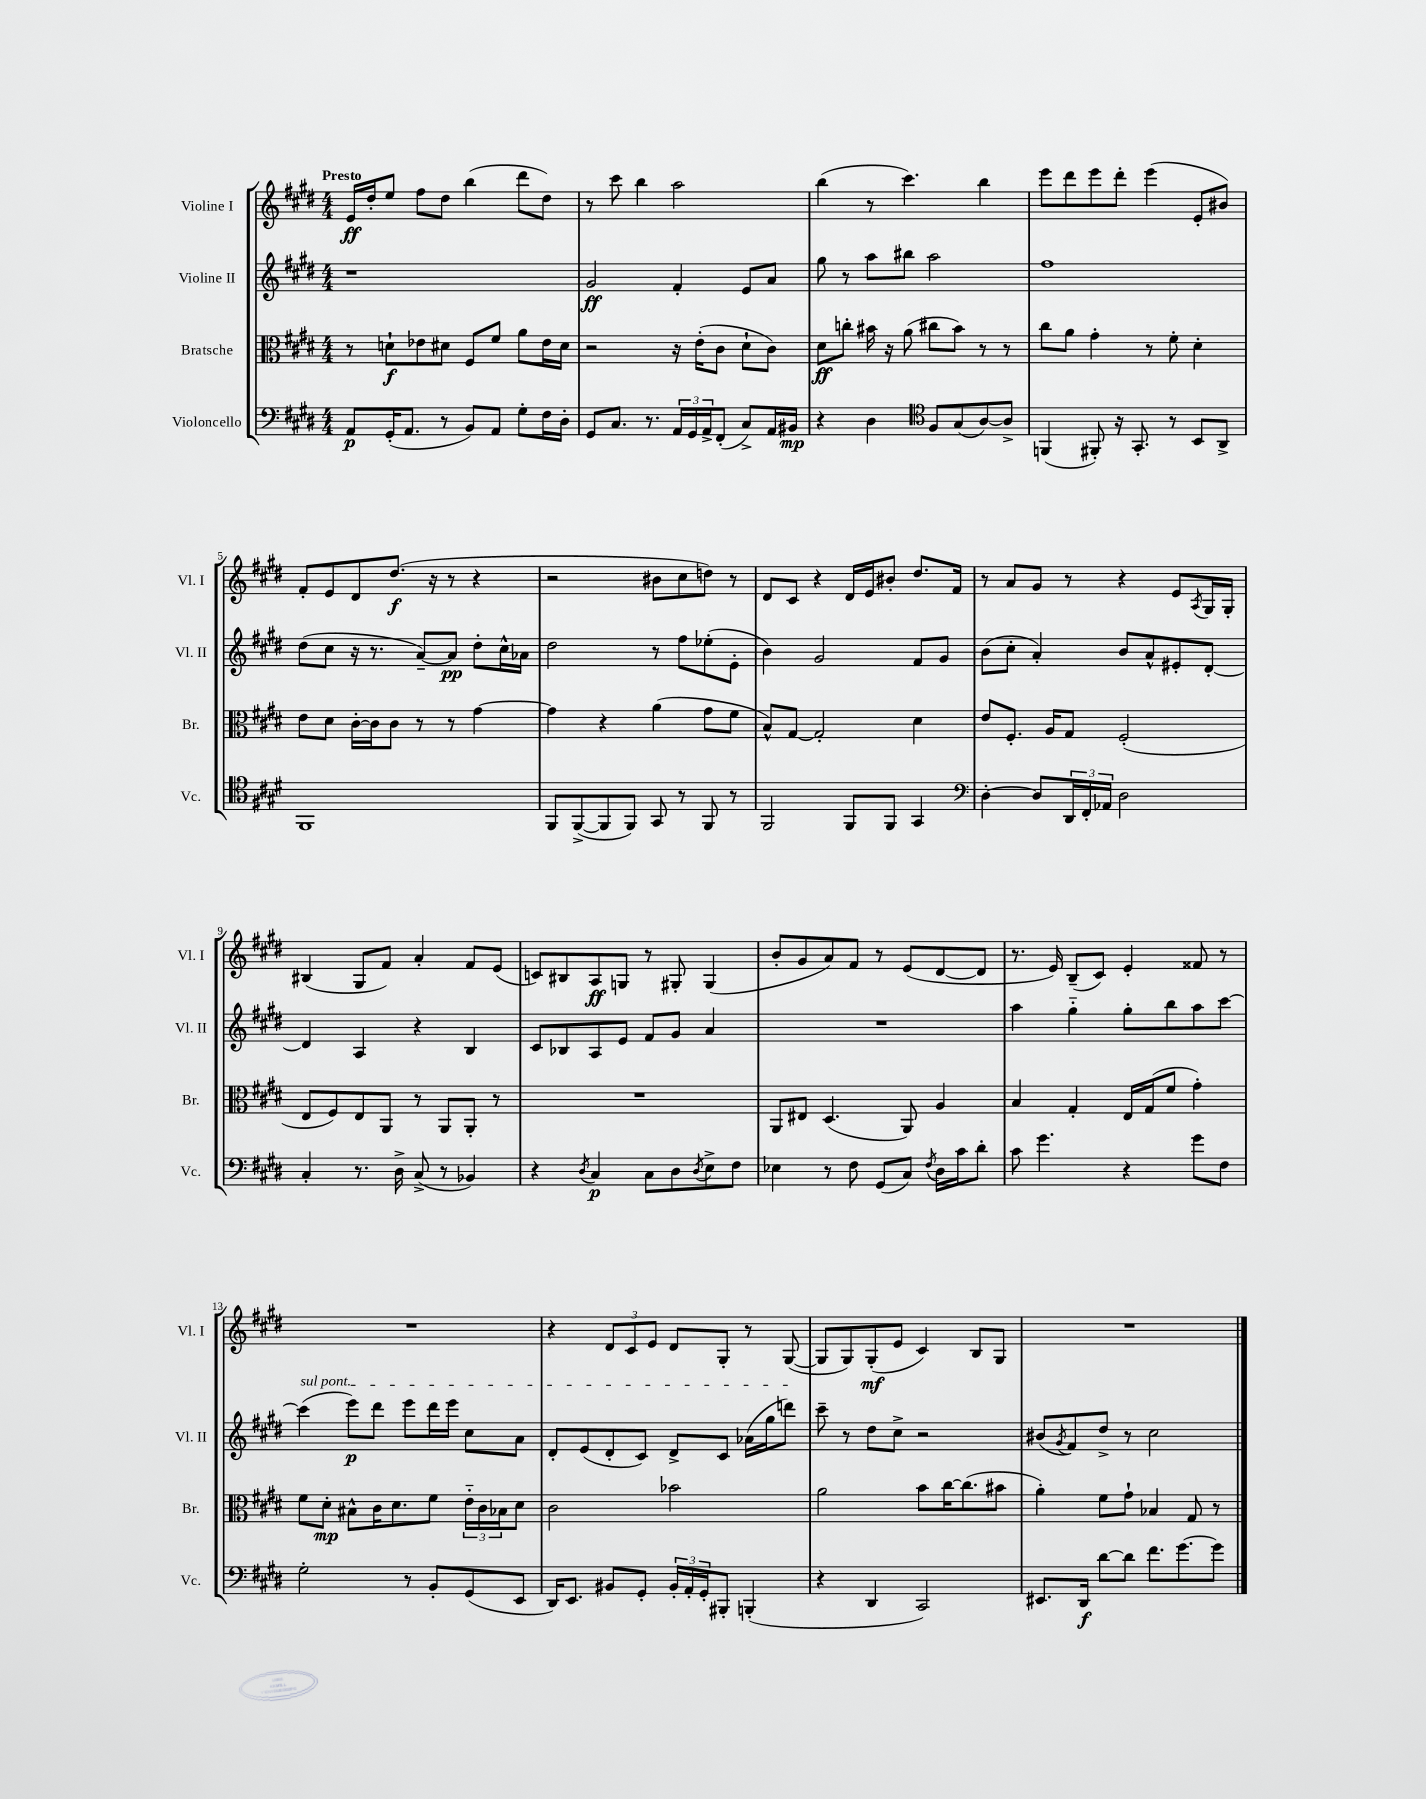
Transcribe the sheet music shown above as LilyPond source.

<<
\new StaffGroup <<
\new Staff = "s0" \with { instrumentName = "Violine I" shortInstrumentName = "Vl. I" } {
    \clef treble \key e \major \numericTimeSignature \time 4/4 \tempo "Presto"
    e'16\ff dis''16-. e''8 fis''8 dis''8 b''4( dis'''8 dis''8) |
    r8 cis'''8 b''4 a''2 |
    b''4( r8 cis'''4.) b''4 |
    e'''8 dis'''8 e'''8 dis'''8-. e'''4( e'8-. bis'8) |
    fis'8-. e'8 dis'8 dis''8.\f( r16 r8 r4 |
    r2 bis'8 cis''8 d''8) r8 |
    dis'8 cis'8 r4 dis'16 e'16 bis'8-. dis''8. fis'16 |
    r8 a'8 gis'8 r8 r4 e'8 \acciaccatura { a8 } gis16 gis16-. |
    bis4( gis8 fis'8) a'4-. fis'8 e'8( |
    c'8) bis8 a8\ff g8 r8 gis8-. gis4( |
    b'8-. gis'8 a'8) fis'8 r8 e'8( dis'8~ dis'8 |
    r8. e'16) b8--( cis'8) e'4-. fisis'8 r8 |
    R1 |
    r4 \tuplet 3/2 { dis'8 cis'8 e'8 } dis'8 gis8-. r8 gis8~( |
    gis8 gis8) gis8-.\mf( e'8 cis'4) b8 gis8 |
    R1 \bar "|." |
}
\new Staff = "s1" \with { instrumentName = "Violine II" shortInstrumentName = "Vl. II" } {
    \clef treble \key e \major \numericTimeSignature \time 4/4
    r1 |
    gis'2\ff fis'4-. e'8 a'8 |
    gis''8 r8 a''8 bis''8 a''2 |
    fis''1 |
    dis''8( cis''8 r16 r8. a'8~--) a'8\pp dis''8-. cis''16-^ aes'16 |
    dis''2 r8 fis''8 ees''8-.( e'8-. |
    b'4) gis'2 fis'8 gis'8 |
    b'8( cis''8-. a'4-.) b'8 a'8-^ eis'8-. dis'8~-. |
    dis'4 a4 r4 b4 |
    cis'8 bes8 a8 e'8 fis'8 gis'8 a'4 |
    R1 |
    a''4 gis''4-_ gis''8-. b''8 a''8 cis'''8~ |
    \once \override TextSpanner.bound-details.left.text = \markup { \italic "sul pont." } cis'''4\startTextSpan( e'''8\p) dis'''8 e'''8 dis'''16 e'''16 cis''8 a'8 |
    dis'8-. e'8( dis'8-. cis'8) dis'8-> cis'8 aes'16( gis''16 d'''8\stopTextSpan) |
    cis'''8-- r8 dis''8 cis''8-> r2 |
    bis'8( \acciaccatura { gis'8 } fis'8) dis''8-> r8 cis''2 \bar "|." |
}
\new Staff = "s2" \with { instrumentName = "Bratsche" shortInstrumentName = "Br." } {
    \clef alto \key e \major \numericTimeSignature \time 4/4
    r8 d'8-!\f ees'8 dis'8 fis8 fis'8 a'8 ees'16 dis'16 |
    r2 r16 e'16-.( cis'8 dis'8-! cis'8) |
    dis'8\ff c''8-. bis'16 r16 a'8( cis''8 bis'8) r8 r8 |
    cis''8 a'8 gis'4-. r8 fis'8-. dis'4-. |
    e'8 dis'8 cis'16~-. cis'16 cis'8 r8 r8 gis'4~ |
    gis'4 r4 a'4( gis'8 fis'8 |
    b8-^) gis8~ gis2-. dis'4 |
    e'8 fis8.-. a16 gis8 fis2-.( |
    e8 fis8) e8 a,8 r8 a,8 a,8-. r8 |
    R1 |
    a,8 eis8 dis4.( a,8) a4 |
    b4 gis4-. e16 gis16( fis'8 gis'4-.) |
    fis'8 dis'8-.\mp bis8-^ cis'16 dis'8. fis'8 \tuplet 3/2 { e'16-_ cis'16 bes16 } dis'8 |
    cis'2 bes'2 |
    a'2 b'8 cis''16~ cis''8.( bis'8 |
    a'4-.) fis'8 gis'8-! bes4 gis8 r8 \bar "|." |
}
\new Staff = "s3" \with { instrumentName = "Violoncello" shortInstrumentName = "Vc." } {
    \clef bass \key e \major \numericTimeSignature \time 4/4
    a,8\p gis,16-.( a,8. r8 b,8) a,8 gis8-. fis16 dis16-. |
    gis,8 cis8. r8. \tuplet 3/2 { a,16 gis,16 a,16-> } fis,8-.( cis8->) a,16 bis,16\mp |
    r4 dis4 \clef tenor fis8 gis8( a8~) a8-> |
    f,4( fis,8-.) r16 gis,8.-. r8 b,8 a,8-> |
    fis,1 |
    fis,8 fis,8~->( fis,8 fis,8) gis,8 r8 fis,8 r8 |
    fis,2 fis,8 fis,8 gis,4 |
    \clef bass dis4~-. dis8 \tuplet 3/2 { dis,16 fis,16-. aes,16 } dis2 |
    cis4-. r8. dis16-> cis8->( r8 bes,4) |
    r4 \acciaccatura { dis8 } cis4\p cis8 dis8 \acciaccatura { dis8 } e8-> fis8 |
    ees4 r8 fis8 gis,8( cis8) \acciaccatura { fis8 } dis16 cis'16 dis'8-. |
    cis'8 gis'4. r4 gis'8 fis8 |
    gis2-. r8 b,8-. gis,8( e,8 |
    dis,16) e,8. bis,8 gis,8-. \tuplet 3/2 { bis,16-. a,16-. gis,16-. } bis,,8-. b,,4-.( |
    r4 dis,4 cis,2) |
    eis,8. dis,16\f dis'8~ dis'8 fis'8. gis'8.~ gis'8 \bar "|." |
}
>>
>>
